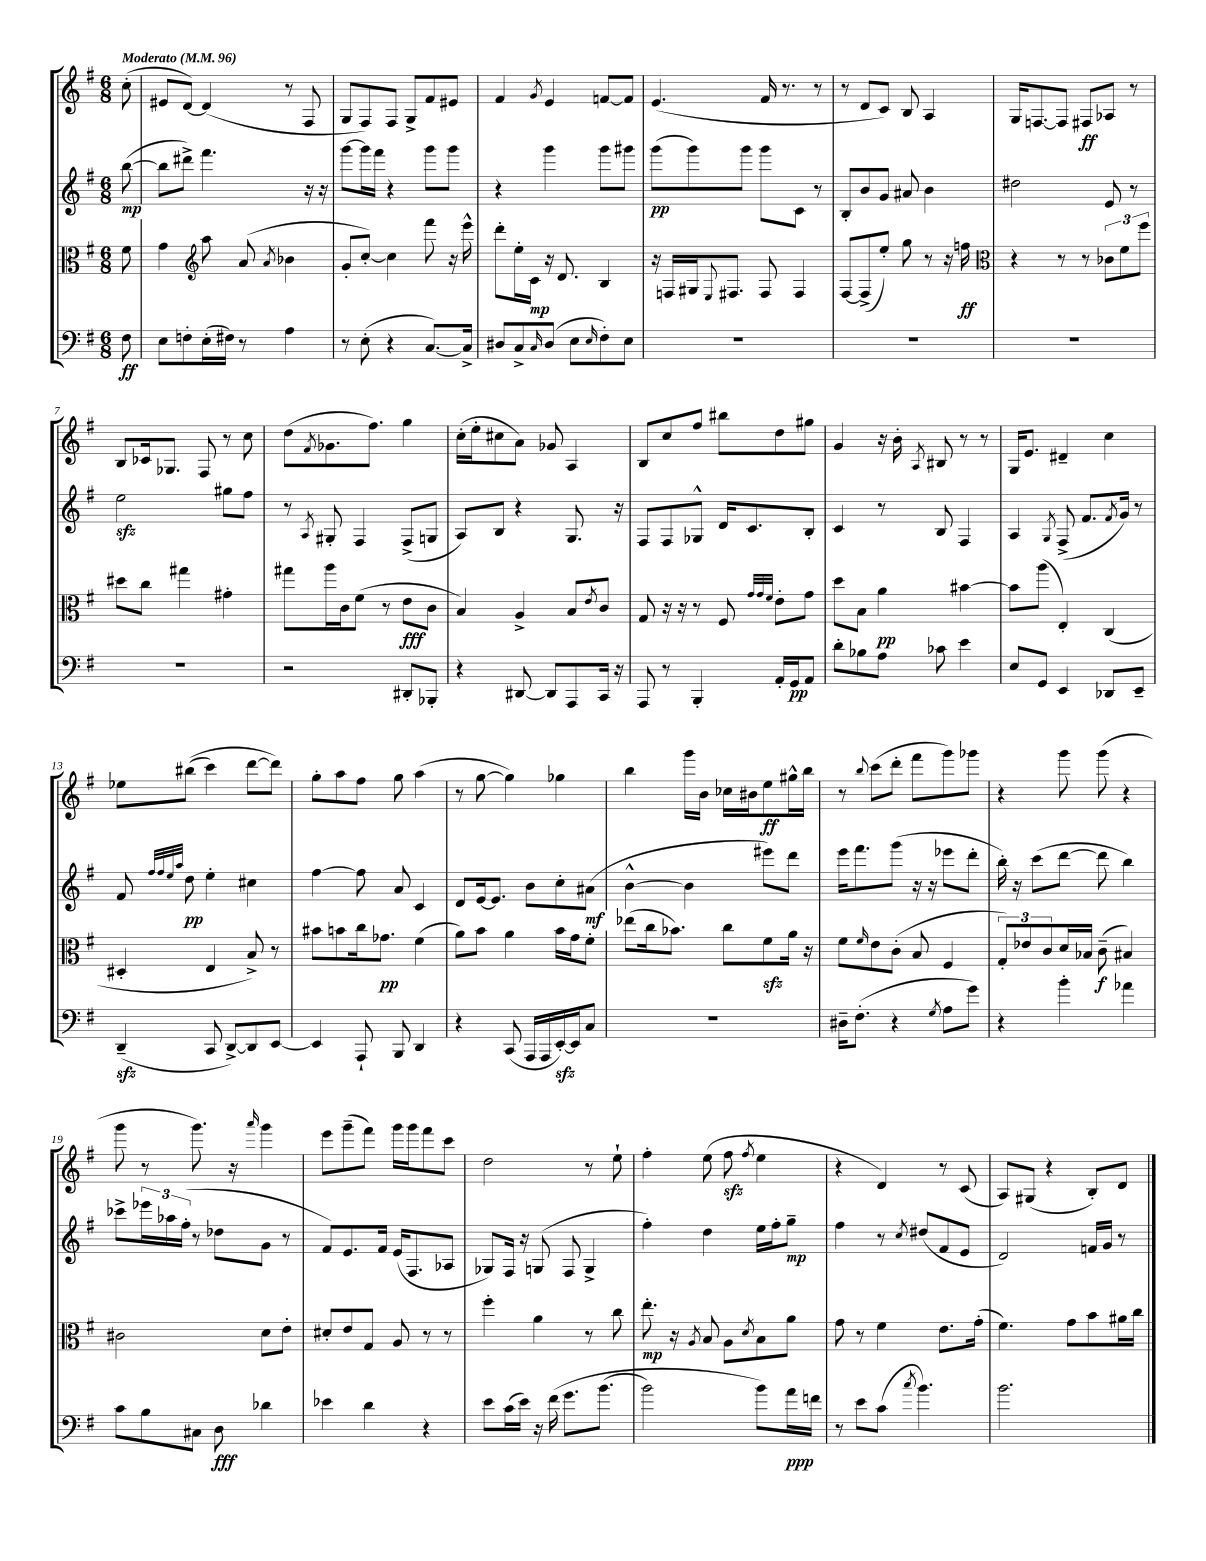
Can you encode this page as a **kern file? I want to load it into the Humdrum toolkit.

**kern	**dynam	**kern	**dynam	**kern	**dynam	**kern	**dynam
*part4	*part4	*part3	*part3	*part2	*part2	*part1	*part1
*staff4	*staff4	*staff3	*staff3	*staff2	*staff2	*staff1	*staff1
*clefF4	*	*clefC3	*	*clefG2	*	*clefG2	*
*k[f#]	*	*k[f#]	*	*k[f#]	*	*k[f#]	*
*M6/8	*	*M6/8	*	*M6/8	*	*M6/8	*
*MM96	*	*MM96	*	*MM96	*	*MM96	*
=	=	=	=	=	=	=	=
!	!	!	!	!	!	!LO:TX:a:B:t=Moderato	!
8F#\	ff	8f#\	.	([8bb\	mp	(8cc'\	.
=1	=1	=1	=1	=1	=1	=1	=1
8E\L	.	4g\	.	8bb\L]	.	8e#X/L	.
8Fn'\	.	.	.	8ddd#X^\J)	.	[8d/J)	.
*	*	*clefG2	*	*	*	*	*
(16E'\L	.	8aa\	.	4.fff#\	.	(4d/]	.
16F#X\JJ)	.	.	.	.	.	.	.
8r	.	(8a/	.	.	.	.	.
.	.	8qa/	.	.	.	.	.
4A\	.	4b-X\	.	.	.	8r	.
.	.	.	.	16r	.	8F#/	.
.	.	.	.	16r	.	.	.
=2	=2	=2	=2	=2	=2	=2	=2
8r	.	8g'/L	.	[8ggg\L	.	8G/L	.
(8E'\	.	[8cc'/J)	.	16ggg\L]	.	8F#/)	.
.	.	.	.	16fff#\JJ	.	.	.
4r	.	4cc\]	.	4r	.	8F#/J	.
.	.	.	.	.	.	8G^/L	.
[8.C/L)	.	8fff#\	.	8ggg\L	.	8f#/	.
.	.	16r	.	8ggg\J	.	8e#X/J	.
16C^/Jk]	.	16eee^^\	.	.	.	.	.
=3	=3	=3	=3	=3	=3	=3	=3
8D#X/L	.	8ddd'\L	.	4r	.	4f#/	.
8C^/	.	16ee'\L	.	.	.	.	.
.	.	16c\JJ	mp	.	.	.	.
16qqC/	.	.	.	.	.	8qg/	.
(8D#/J	.	16r	.	4ggg\	.	4e/	.
.	.	8.d/	.	.	.	.	.
8E\L	.	.	.	.	.	.	.
16qqE/	.	.	.	.	.	.	.
8F#'\)	.	4B/	.	8ggg\L	.	[8fn/L	.
8E\J	.	.	.	8ggg#X\J	.	8f/J]	.
=4	=4	=4	=4	=4	=4	=4	=4
2.r	.	16r	.	(8ggg\L	pp	(4.e/	.
.	.	16Fn/LL	.	.	.	.	.
.	.	16G#X/J	.	8ggg\)	.	.	.
.	.	8qqE/	.	.	.	.	.
.	.	8.F#X/J	.	.	.	.	.
.	.	.	.	8ggg\J	.	.	.
.	.	8F#/	.	8ggg\L	.	16f#/	.
.	.	.	.	.	.	8.r	.
.	.	4F#/	.	8c\J	.	.	.
.	.	.	.	8r	.	8r	.
=5	=5	=5	=5	=5	=5	=5	=5
2.r	.	[8F#/L	.	8B'/L	.	8r	.
.	.	(8F#^/]	.	8b/	.	8d/L	.
.	.	8ee'/J)	.	8g/J	.	8c/J)	.
.	.	8gg\	.	8a#X/	.	8B/	.
.	.	8r	.	4b\	.	4A/	.
.	.	16r	.	.	.	.	.
.	.	16ffn\	ff	.	.	.	.
=6	=6	=6	=6	=6	=6	=6	=6
*	*	*clefC3	*	*	*	*	*
2.r	.	4r	.	2dd#X\	.	16G/KL	.
.	.	.	.	.	.	[8.Fn/	.
.	.	8r	.	.	.	8F/J]	.
.	.	8r	.	.	.	8F#X/L	ff
.	.	12c-X\L	.	8e/	.	8A-X/J	.
.	.	12f#\	.	.	.	.	.
.	.	.	.	8r	.	8r	.
.	.	12ff#\J	.	.	.	.	.
!!LO:LB:g=z
=7	=7	=7	=7	=7	=7	=7	=7
2.r	.	8dd#X\L	.	2eezz\	.	8B/L	.
.	.	8cc\J	.	.	.	16c-X/k	.
.	.	.	.	.	.	8.G-X/J	.
.	.	4gg#X\	.	.	.	.	.
.	.	.	.	.	.	8F#/	.
.	.	4g#X'\	.	8gg#X\L	.	8r	.
.	.	.	.	8ff#\J	.	8cc\	.
=8	=8	=8	=8	=8	=8	=8	=8
2r	.	8gg#X\L	.	8r	.	(8dd\L	.
.	.	.	.	8qA/	.	8qf#/	.
.	.	16aa\L	.	8G#X'/	.	8.g-X\	.
.	.	16c\J	.	.	.	.	.
.	.	(8f#\J	.	4F#/	.	.	.
.	.	.	.	.	.	8.ff#\J)	.
.	.	8r	.	.	.	.	.
8DD#X'/L	.	8e\L	fff	(8F#^/L	.	4gg\	.
8BBB-X'/J	.	8c\J	.	8Gn/J	.	.	.
=9	=9	=9	=9	=9	=9	=9	=9
4r	.	4B/)	.	8A/L)	.	(16cc'\LL	.
.	.	.	.	.	.	16ee'\J	.
.	.	.	.	8B/J	.	8cc#X\	.
[8DD#X/	.	4A^/	.	4r	.	8a\J)	.
8DD#/L]	.	.	.	.	.	8g-X/	.
8AAA/	.	8B/L	.	8.G/	.	4A/	.
.	.	8qe/	.	.	.	.	.
16CC/Jk	.	8c/J	.	.	.	.	.
16r	.	.	.	16r	.	.	.
=10	=10	=10	=10	=10	=10	=10	=10
8AAA/	.	8G/	.	8F#/L	.	8B/L	.
8r	.	16r	.	8F#/	.	8cc/	.
.	.	16r	.	.	.	.	.
4BBB'/	.	8r	.	8G-X^^/J	.	8ff#/J	.
.	.	8F#/	.	16d/KL	.	8bb#X\L	.
.	.	.	.	8.c/	.	.	.
.	.	32qqg/LLL	.	.	.	.	.
.	.	32qqg/	.	.	.	.	.
.	.	32qqf#/JJJ	.	.	.	.	.
16AA'/LL	.	8e'\L	.	.	.	8dd\	.
16GG/J	pp	.	.	.	.	.	.
8AA/J	.	8g\J	.	8B'/J	.	8gg#X\J	.
=11	=11	=11	=11	=11	=11	=11	=11
8d'\L	.	8dd\L	.	4c/	.	4g/	.
8B-X\	.	8B\J	.	.	.	.	.
8A\J	.	4a\	pp	8r	.	16r	.
.	.	.	.	.	.	16b'\	.
.	.	.	.	.	.	8qA/	.
8c-X\	.	.	.	8B/	.	8B#X/	.
4e\	.	[4b#X\	.	4F#/	.	8r	.
.	.	.	.	.	.	8r	.
=12	=12	=12	=12	=12	=12	=12	=12
8E/L	.	8b#\L]	.	4A/	.	16G/KL	.
.	.	.	.	.	.	8.e/J	.
8GG/J	.	(8aa\J	.	.	.	.	.
.	.	.	.	8qG/	.	.	.
4EE/	.	4E'/)	.	(8F#^/	.	4d#X~/	.
.	.	.	.	8.f#/L	.	.	.
8DD-X/L	.	(4C/	.	.	.	4cc\	.
.	.	.	.	8qf#/	.	.	.
.	.	.	.	16g/Jk)	.	.	.
8EE~/J	.	.	.	8r	.	.	.
!!LO:LB:g=z
=13	=13	=13	=13	=13	=13	=13	=13
(4DDzz~/	.	4D#X'/	.	8f#/	.	8ee-X\L	.
.	.	.	.	32qqff#/LLL	.	.	.
.	.	.	.	32qqff#/	.	.	.
.	.	.	.	32qqee/	.	.	.
.	.	.	.	32qqaa/JJJ	.	.	.
.	.	.	.	8dd\	pp	((8bb#X\J	.
8CC/	.	4E/	.	4ee'\	.	4ccc\)	.
[8DD^/L)	.	.	.	.	.	.	.
8DD/]	.	8B^/)	.	4cc#X\	.	[8ddd\L	.
[8EE/J	.	8r	.	.	.	8ddd\J])	.
=14	=14	=14	=14	=14	=14	=14	=14
4EE/]	.	8b#X\L	.	[4ff#\	.	8gg'\L	.
.	.	8bn\	.	.	.	8aa\	.
8AAA`/	.	16cc\k	.	8ff#\]	.	8ff#\J	.
.	.	8.g-X\J	pp	.	.	.	.
8BBB/	.	.	.	8a/	.	8gg\	.
4DD/	.	(4f#\	.	4c/	.	(4aa\	.
=15	=15	=15	=15	=15	=15	=15	=15
4r	.	8a\L)	.	8d/L	.	8r	.
.	.	8b\J	.	[16e/k	.	[8gg\	.
.	.	.	.	8.e/J]	.	.	.
(8CC/	.	4a\	.	.	.	4gg\])	.
16AAA/LL	.	.	.	8b\L	.	.	.
16AAA/	.	.	.	.	.	.	.
[16EEzz'/)	.	16b\LL	.	8cc'\	.	4gg-X\	.
16EE/J]	.	16g\J	.	.	.	.	.
8C/J	.	8f#'\J	.	(8a#X\J	mf	.	.
=16	=16	=16	=16	=16	=16	=16	=16
2.r	.	(8ee-X\L	.	[4b^^\	.	4bb\	.
.	.	16cc\k	.	.	.	.	.
.	.	8.b-X\J)	.	.	.	.	.
.	.	.	.	4b\]	.	16ggg\LL	.
.	.	.	.	.	.	16b\JJ	.
.	.	8cc\L	.	.	.	16cc-X\LL	.
.	.	.	.	.	.	16b#X\J	.
.	.	8f#zz\	.	8eee#X\L)	.	8ee\	ff
.	.	16a\Jk	.	8ddd\J	.	16gg#X^^\L	.
.	.	16r	.	.	.	16bb\JJ	.
=17	=17	=17	=17	=17	=17	=17	=17
16D#X~\KL	.	8f#\L	.	16eee\KL	.	8r	.
(8.F#'\J	.	.	.	8.fff#\	.	.	.
.	.	16qqf#/	.	.	.	8qqbb/	.
.	.	8e\	.	.	.	(8ccc\L	.
4r	.	(8c'\J	.	(8ggg\J	.	8ddd'\J	.
.	.	8B/	.	16r	.	8fff#\L	.
.	.	.	.	16r	.	.	.
8qG/	.	.	.	.	.	.	.
8A\L	.	4F#/	.	8eee-X\L	.	8ggg\)	.
8g\J)	.	.	.	8ddd'\J	.	8ggg-X\J	.
=18	=18	=18	=18	=18	=18	=18	=18
4r	.	12G'/L)	.	16bb'\)	.	4r	.
.	.	.	.	16r	.	.	.
.	.	12e-X/	.	.	.	.	.
.	.	.	.	(8ccc\L	.	.	.
.	.	12c/	.	.	.	.	.
4b'\	.	16d/L	.	[8ddd\J	.	8ggg\	.
.	.	16B-X/JJ	.	.	.	.	.
.	.	(8c~\	f	8ddd\]	.	(8ggg\	.
4a-X\	.	4B#X/)	.	4bb\)	.	4r	.
!!LO:LB:g=z
=19	=19	=19	=19	=19	=19	=19	=19
8c\L	.	2c#X\	.	8ccc-X^\L	.	8ggg\	.
8B\	.	.	.	24eee-X\L	.	8r	.
.	.	.	.	24aa-X\	.	.	.
.	.	.	.	(24ff#'\JJ	.	.	.
8C#X\J	.	.	.	8r	.	8.ggg\)	.
8D\	fff	.	.	8dd-X\L	.	.	.
.	.	.	.	.	.	16r	.
.	.	.	.	.	.	16qqaaa/	.
4d-X\	.	8d\L	.	8g\J	.	4ggg\	.
.	.	8e'\J	.	8r	.	.	.
=20	=20	=20	=20	=20	=20	=20	=20
4e-X\	.	8d#X'/L	.	8f#/L)	.	8eee\L	.
.	.	8e/	.	8.e/	.	(8ggg~\	.
4d\	.	8G/J	.	.	.	8fff#\J)	.
.	.	.	.	16f#/Jk	.	.	.
.	.	8A/	.	(16e/KL	.	16ggg\LL	.
.	.	.	.	8.F#/	.	16ggg\J	.
4r	.	8r	.	.	.	8fff#\	.
.	.	8r	.	8A-X/J	.	8ccc\J	.
=21	=21	=21	=21	=21	=21	=21	=21
8e\L	.	4ff#'\	.	8G-X/L)	.	2dd\	.
(16c\L	.	.	.	16F#/Jk	.	.	.
16e\JJ)	.	.	.	16r	.	.	.
16r	.	4a\	.	(8Gn/	.	.	.
(16f#\	.	.	.	.	.	.	.
8.g\L	.	.	.	8F#/	.	.	.
.	.	8r	.	4G^/	.	8r	.
(8.b\J	.	.	.	.	.	.	.
.	.	8cc\	.	.	.	8ee`\	.
=22	=22	=22	=22	=22	=22	=22	=22
2b\)	.	8.ee'\	mp	4ff#'\)	.	4ff#'\	.
.	.	16r	.	.	.	.	.
.	.	8qA/	.	.	.	.	.
.	.	8B/	.	4dd\	.	(8ee\	.
.	.	8A\L	.	.	.	8ff#zz\	.
.	.	8qd/	.	.	.	8qff#/	.
8b\L)	.	8B\	.	16ee\LL	.	4ee\	.
.	.	.	.	16ff#'\J	.	.	.
16a\L	ppp	8a\J	.	8gg~\J	mp	.	.
16fn\JJ	.	.	.	.	.	.	.
=23	=23	=23	=23	=23	=23	=23	=23
8r	.	8g\	.	4ff#\	.	4r	.
8e\L	.	8r	.	.	.	.	.
(8c\J	.	4f#\	.	8r	.	4d/)	.
8qcc/	.	.	.	8qcc/	.	.	.
4.b\)	.	.	.	(8dd#X/L	.	.	.
.	.	8.e\L	.	8f#/	.	8r	.
.	.	.	.	8e/J	.	(8c/	.
.	.	(16g'\Jk	.	.	.	.	.
=24	=24	=24	=24	=24	=24	=24	=24
2.b\	.	4.f#\)	.	2d/)	.	8A/L)	.
.	.	.	.	.	.	(8G#X/J	.
.	.	.	.	.	.	4r	.
.	.	8g\L	.	.	.	.	.
.	.	8b\	.	16fn/LL	.	8B'/L)	.
.	.	.	.	16g/JJ	.	.	.
.	.	16a#X\L	.	8r	.	8d/J	.
.	.	16cc\JJ	.	.	.	.	.
==	==	==	==	==	==	==	==
*-	*-	*-	*-	*-	*-	*-	*-
